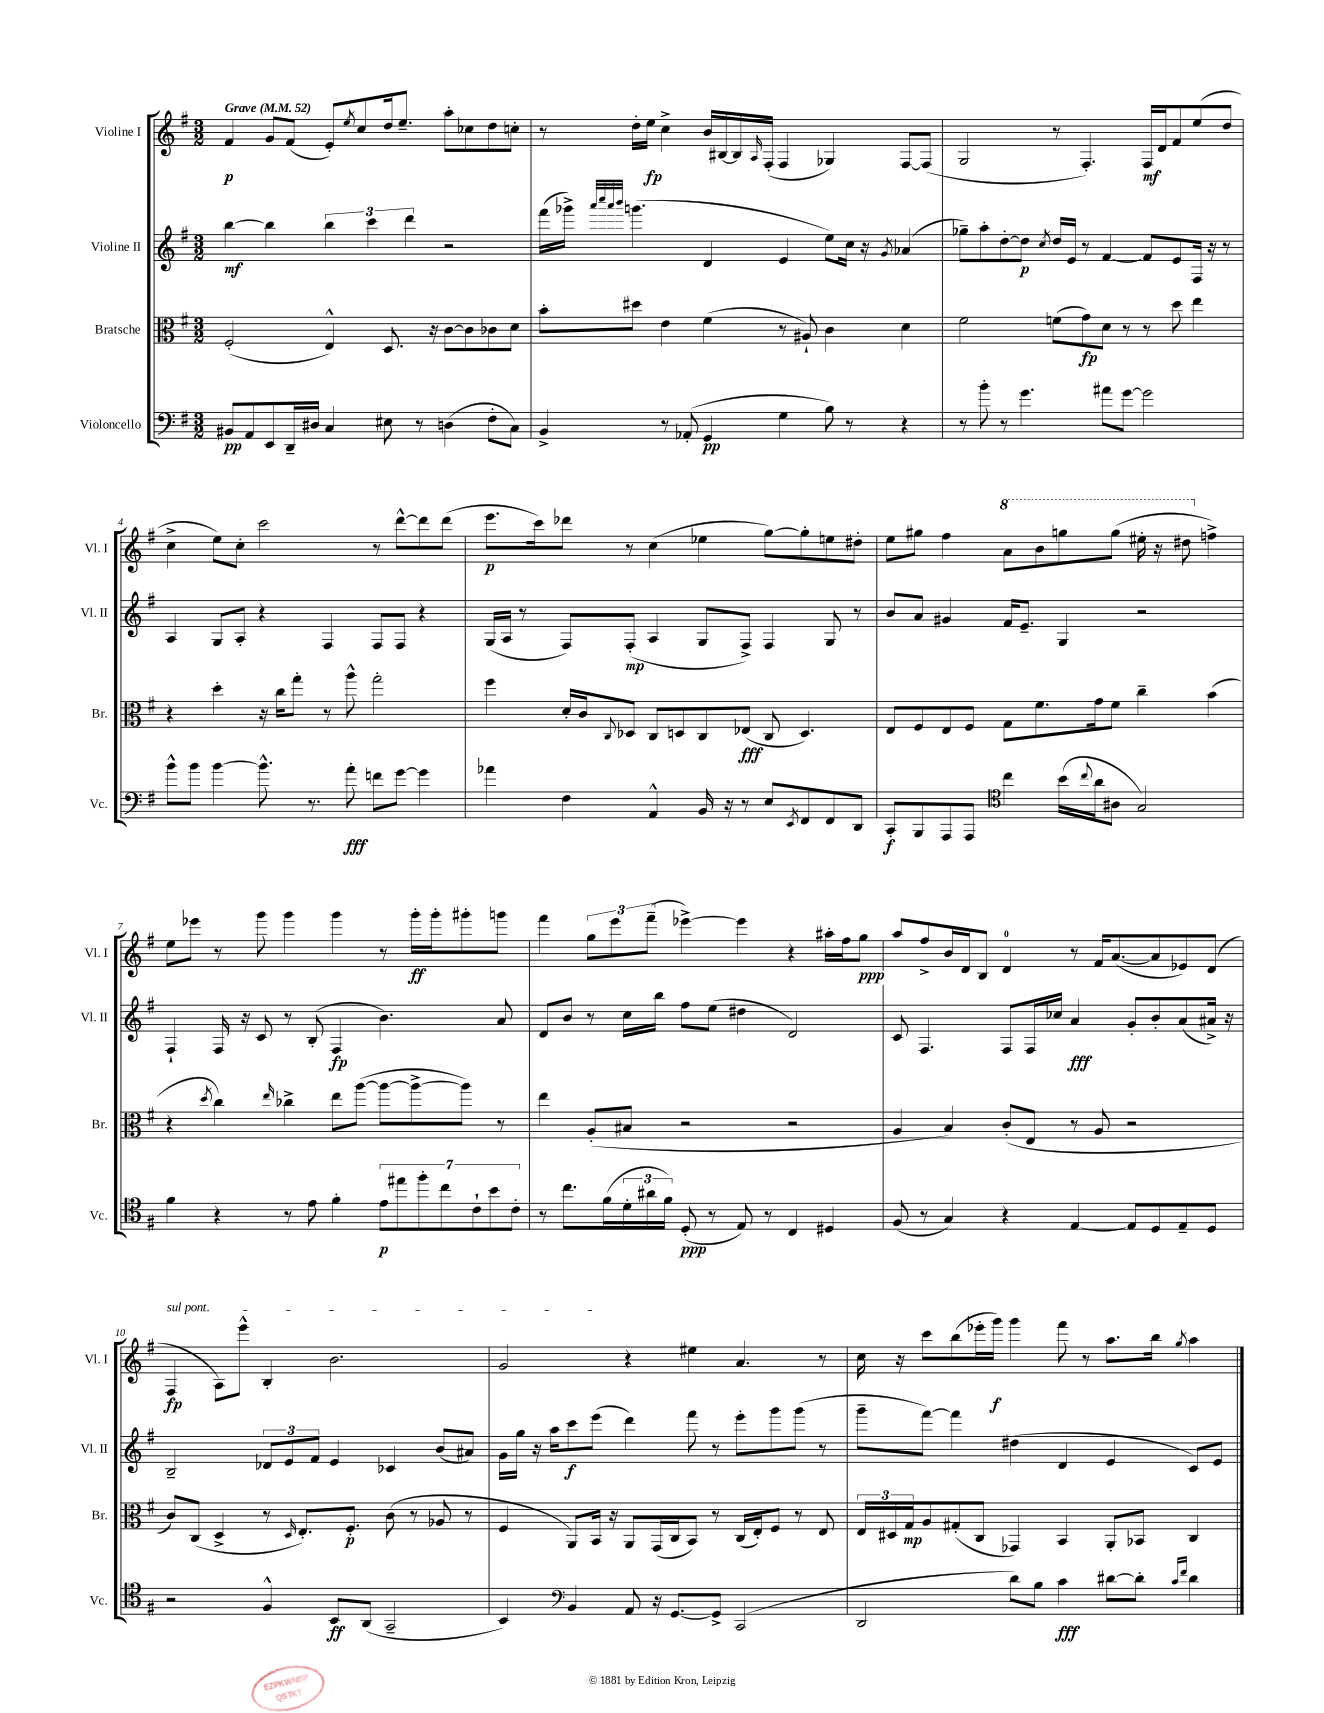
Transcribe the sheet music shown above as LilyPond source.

<<
\new StaffGroup <<
\new Staff = "s0" \with { instrumentName = "Violine I" shortInstrumentName = "Vl. I" } {
    \clef treble \key g \major \numericTimeSignature \time 3/2 \tempo "Grave" 4 = 52
    fis'4\p g'8 fis'8( e'8-.) \acciaccatura { e''8 } c''8 d''16 e''8.-- a''8-. ces''8 d''8 c''8-. |
    r8 d''16-. e''16\fp c''4-> b'16 bis16~ bis16 \grace { a16 } fis16-.( fis4 ges4) fis8~ fis8( |
    g2 r8 fis4.-.) fis16\mf d'16 fis'8 e''8( d''8 |
    c''4-> e''8) c''8-. c'''2 r8 d'''8~-^ d'''8 d'''8( |
    e'''8.\p c'''16) des'''8 r8 c''4( ees''4 g''8~) g''8-. e''8 dis''8-. |
    e''8 gis''8 fis''4 \ottava #1 a''8 b''8 g'''!8 g'''8( eis'''16-. r16 dis'''8 \ottava #0 f''4->) |
    e''8 ees'''8 r8 g'''8 g'''4 g'''4 r8 g'''16-.\ff g'''16-. gis'''8-. g'''8 |
    fis'''4 \tuplet 3/2 { g''8 e'''8 fis'''8--( } ees'''4~->) ees'''4 r4 ais''16-. fis''16 g''8\ppp |
    a''8 fis''8-> b'16 d'16 b8 d'4-0 r8 fis'16 a'8.~( a'8 ees'8) d'8( |
    \once \override TextSpanner.bound-details.left.text = \markup { \italic "sul pont." } fis4\fp\startTextSpan a8) e'''8-^ b4-. b'2. |
    g'2\stopTextSpan r4 eis''4 a'4. r8 |
    c''16 r16 c'''8 b''8( ees'''16-. g'''16\f) g'''4 fis'''8 r8 a''8. b''16 \acciaccatura { g''8 } a''4 \bar "|." |
}
\new Staff = "s1" \with { instrumentName = "Violine II" shortInstrumentName = "Vl. II" } {
    \clef treble \key g \major \numericTimeSignature \time 3/2
    b''4~\mf b''4 \tuplet 3/2 { b''4 c'''4 d'''4 } r2 |
    fis'''16( ges'''16->) \grace { a'''32 c''''32 a'''32 b'''32 } g'''4.( d'4 e'4 e''8) c''16 r16 \acciaccatura { g'8 } aes'4( |
    ges''8--) a''8-. d''8~-. d''8\p \acciaccatura { c''8 } d''16 e'16 r8 fis'4~ fis'8 e'8 fis16 r16 r8 |
    a4 g8 a8-. r4 fis4 fis8 fis8 r4 |
    g16( a16 r8 fis8) fis8-.\mp( a4 g8 fis8->) fis4 g8 r8 |
    b'8 a'8 gis'4 fis'16 e'8.-- g4 r2 |
    fis4-! fis16 r16 c'8 r8 b8-.( fis4\fp b'4.) a'8 |
    d'8 b'8 r8 c''16 b''16 fis''8 e''8( dis''4 d'2) |
    c'8 fis4. fis8 fis16 ces''16 a'4\fff g'8-. b'8-. a'8( ais'16->) r16 |
    b2-- \tuplet 3/2 { des'8 e'8 fis'8 } e'4 ces'4 b'8( ais'8) |
    g'16 g''16 r16 a''16 c'''8\f e'''8( d'''4) fis'''8 r8 e'''8-. g'''8 g'''8( r8 |
    g'''8-- fis'''8~) fis'''4 dis''4( d'4 e'4 c'8) e'8 \bar "|." |
}
\new Staff = "s2" \with { instrumentName = "Bratsche" shortInstrumentName = "Br." } {
    \clef alto \key g \major \numericTimeSignature \time 3/2
    fis2-.( e4-^) d8. r16 c'8~ c'8 ces'8 d'8 |
    b'8-. dis''8 e'4 fis'4( r8 ais8-!) c'4 d'4 |
    fis'2 f'8( g'8\fp) d'8 r8 r8 d''8 e''4 |
    r4 d''4-. r16 c''16 g''8-. r8 a''8-^ g''2-. |
    fis''4 d'16-. c'16 \appoggiatura { c8 } des8 c8 d8 c8 ees8\fff( c8 d4.) |
    e8 fis8 e8 fis8 g8 fis'8. g'16 fis'8 c''4-- b'4( |
    r4 \acciaccatura { d''8 } c''4) \grace { e''16 } ces''4-> e''8 a''8~( a''8~ a''8~-> a''8) r8 |
    e''4 a8-.( bis8 r2 r2 |
    a4 b4) c'8-.( e8 r8 a8 r2 |
    c'8) c8( d4-> r8 \grace { d16 } e8.-.) fis8.-.\p c'8( r8 aes8 r8 |
    fis4 a,8) b,16 r16 a,8 g,16( c16 b,8) r8 c16( e16-.) fis8 r8 e8 |
    \tuplet 3/2 { e16 dis16 g16\mp } a8 gis8-.( c8 ges,4) b,4 a,8-. bes,8 c4 \bar "|." |
}
\new Staff = "s3" \with { instrumentName = "Violoncello" shortInstrumentName = "Vc." } {
    \clef bass \key g \major \numericTimeSignature \time 3/2
    bis,8\pp a,8 e,8 d,16-- dis16 c4 eis8 r8 d4( fis8-. c8) |
    b,4-> r8 aes,8-.( g,4\pp g4 b8) r8 r4 |
    r8 b'8-. r8 g'4. ais'8 g'8~ g'2 |
    b'8-^ b'8 b'4~ b'8.-^ r8. a'8-.\fff f'8 g'8~ g'4 |
    aes'4 fis4 a,4-^ b,16 r16 r8 e8 \acciaccatura { e,8 } fis,8 fis,8 d,8 |
    c,8-.\f b,,8 a,,8 a,,8 \clef tenor c''4 b'16( \appoggiatura { c''8 } a'16 ais8 g2) |
    fis'4 r4 r8 e'8 fis'4-. \tuplet 7/4 { e'8\p eis''8 fis''8-. c''8 c'8-! b'8 c'8-. } |
    r8 c''8. fis'16( \tuplet 3/2 { d'16-. ais'16 fis'16) } d8-.\ppp( r8 e8) r8 c4 dis4 |
    fis8( r8 g4) r4 e4~ e8 d8 e8-- d8 |
    r2 fis4-^ b,8\ff a,8( g,2-- |
    b,4) \clef bass b,4 a,8 r16 g,8.~ g,8-> c,2( |
    d,2 d'8) b8 c'4\fff dis'8~ dis'8-. \grace { c'16 fis'16 } dis'4 \bar "|." |
}
>>
>>
